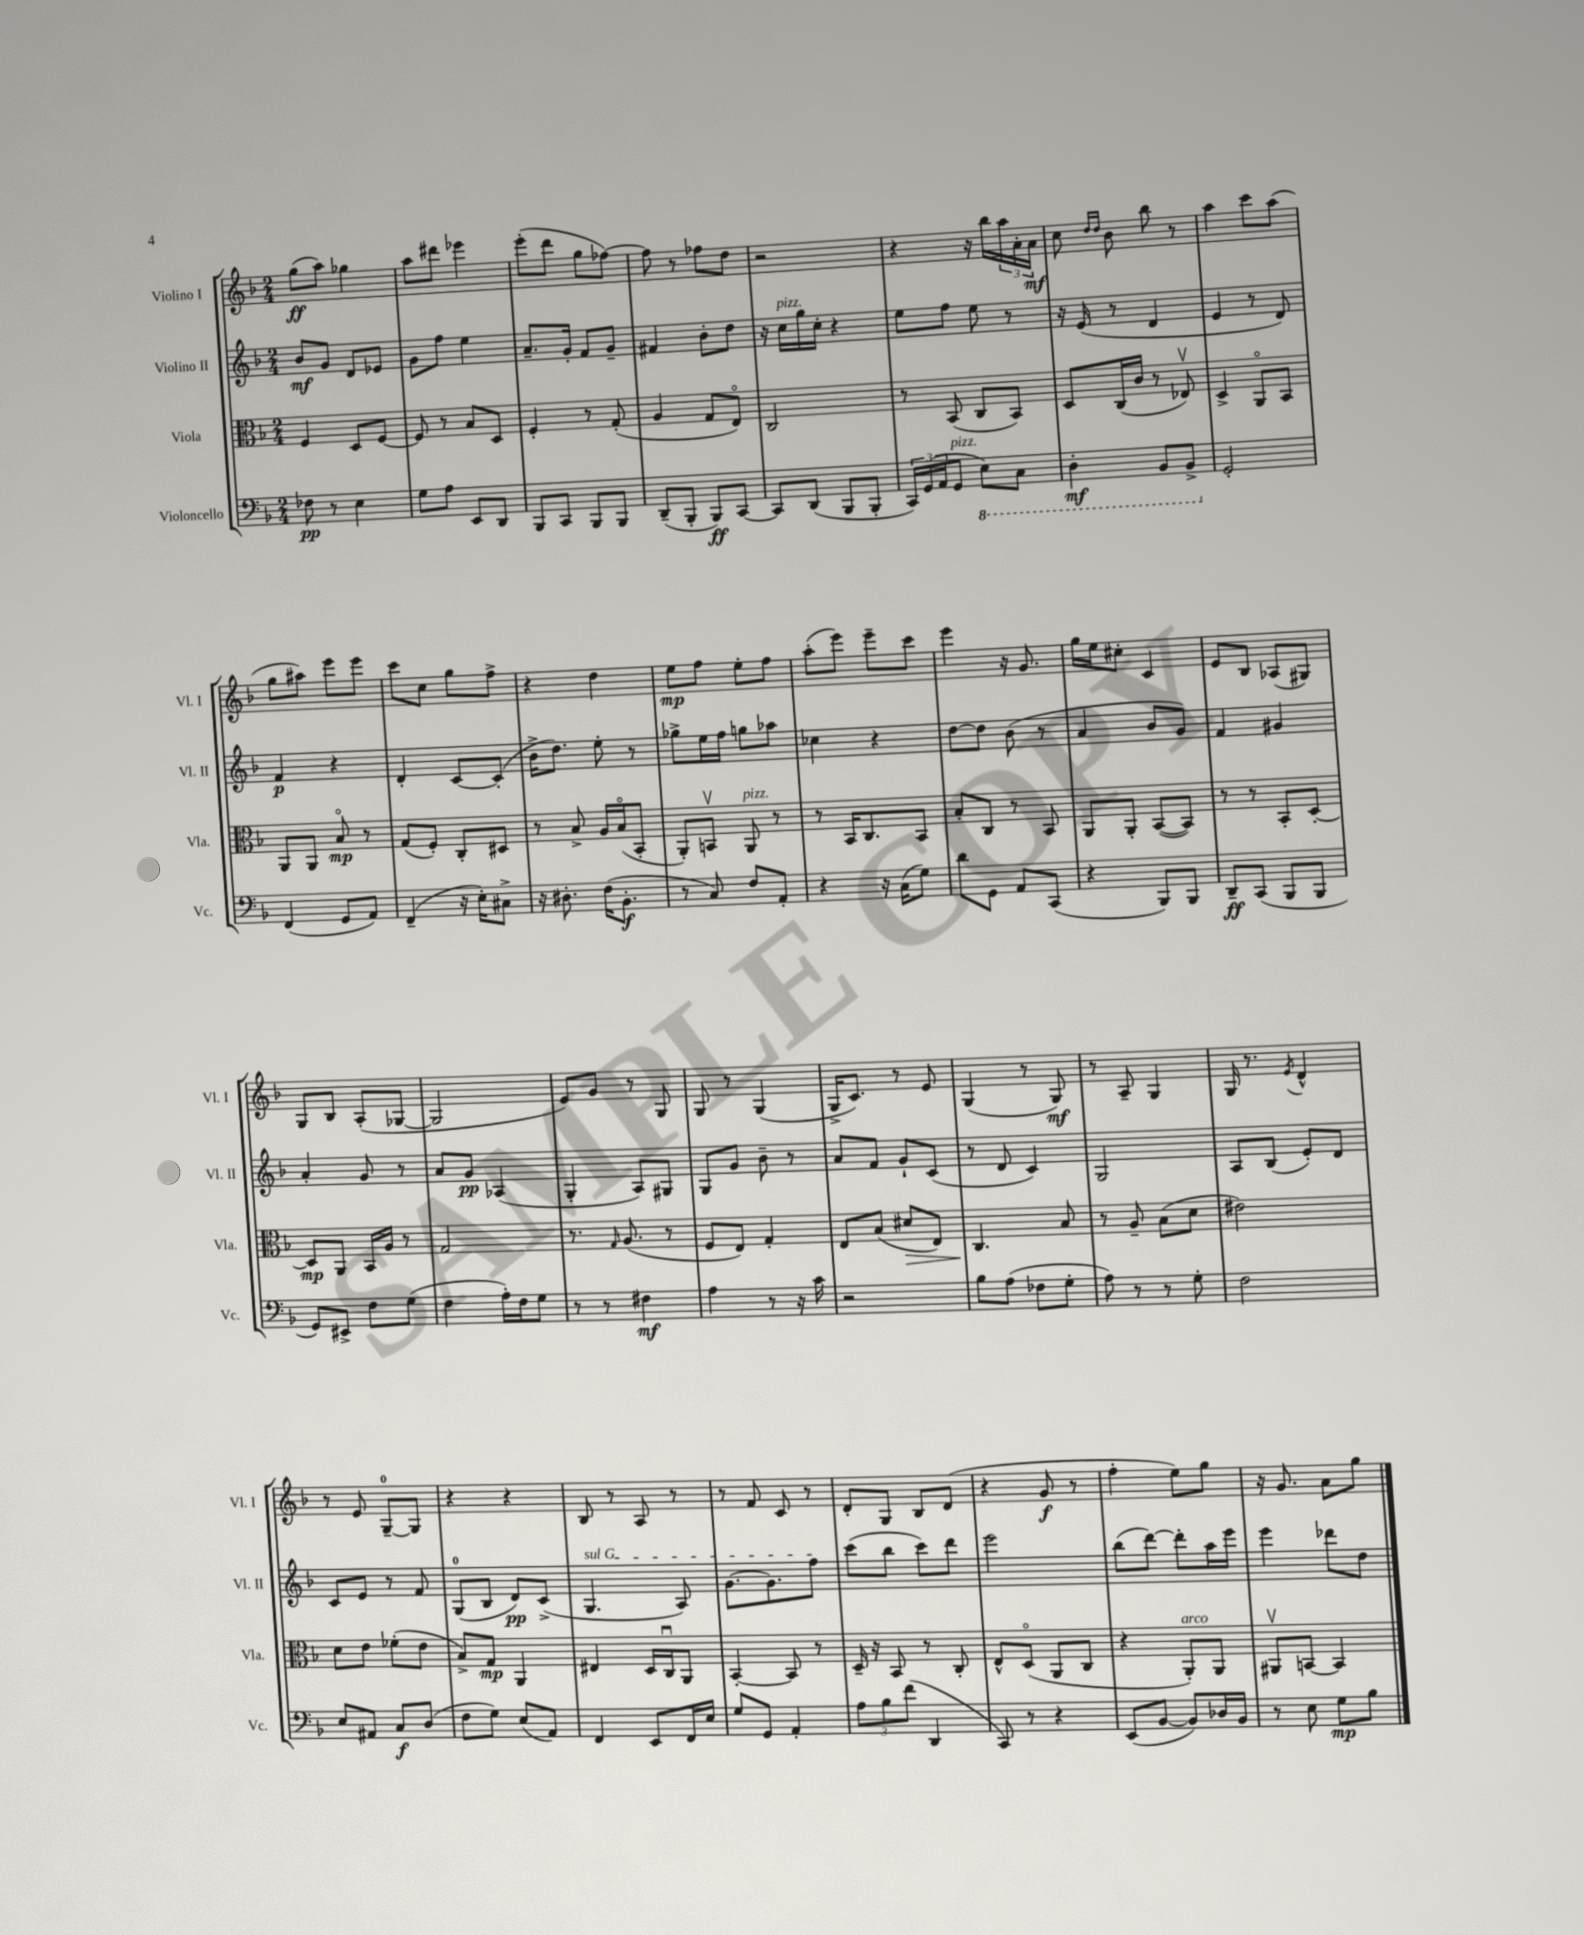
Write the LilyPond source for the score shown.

<<
\new StaffGroup <<
\new Staff = "s0" \with { instrumentName = "Violino I" shortInstrumentName = "Vl. I" } {
    \clef treble \key f \major \numericTimeSignature \time 2/4
    g''8\ff( a''8) ges''4 |
    a''8 dis'''8 ees'''4 |
    e'''8-.( d'''8 g''8 fes''8~) |
    fes''8 r8 fes''8 d''8 |
    r2 |
    r4 r16 bes''16 \tuplet 3/2 { a''16 a'16-. a'16\mf } |
    c''8 \grace { d''16 d''16 } bes'8 bes''8 r8 |
    a''4 c'''8 a''8( |
    g''8 ais''8) e'''8 e'''8 |
    c'''8 c''8 g''8 f''8-> |
    r4 d''4 |
    e''8\mp f''8 e''8-. f''8 |
    a''8-.( e'''8) e'''8-- c'''8 |
    e'''4 r16 g'8. |
    g''16 e''16 cis''8-. c'4 |
    e'8 bes8 aes8( gis8) |
    g8 bes8 a8-.( ges8~ |
    ges2 |
    e'8) g'8 r8 g8 |
    g8 r8 g4( |
    g16-> c'8.) r8 e'8 |
    g4( r8 g8\mf) |
    r8 a8-- g4 |
    g16 r8. \acciaccatura { e'8 } d'4-^ |
    r8 e'8 g8-0~-- g8 |
    r4 r4 |
    bes8 r8 a8 r8 |
    r8 f'8 c'8 r8 |
    d'8-. g8 bes8 d'8( |
    r4 g'8\f r8 |
    f''4-. e''8) g''8 |
    r16 g'8. a'8 g''8 \bar "|." |
}
\new Staff = "s1" \with { instrumentName = "Violino II" shortInstrumentName = "Vl. II" } {
    \clef treble \key f \major \numericTimeSignature \time 2/4
    bes'8\mf g'8 d'8 ees'8 |
    g'8 f''8 e''4 |
    a'8.-- g'16-. f'8 g'8-- |
    fis'4 bes'8-. d''8 |
    r16 c''16^\markup { \italic "pizz." } g''16 c''16-. r4 |
    e''8 f''8 e''8 r8 |
    r16 e'16( r8 d'4 |
    e'4 r8 d'8) |
    f'4\p r4 |
    d'4-. c'8~ c'8-.( |
    bes'16-> d''8.) e''8-. r8 |
    ges''8-> e''16 f''16 g''8 aes''8 |
    ces''4 r4 |
    d''8~ d''8 bes'8( r8 |
    a'4 bes'8 g'8) |
    f'4 gis'4 |
    a'4-. g'8 r8 |
    a'8 g'8\pp aes4( |
    g4-. a8) gis8 |
    g8 g'8 bes'8-- r8 |
    a'8 f'8 g'8-! c'8( |
    r8 d'8 c'4) |
    g2 |
    a8 bes8( e'8-.) d'8 |
    c'8 e'8 r8 f'8 |
    g8-0( bes8 d'8\pp) c'8->( |
    \once \override TextSpanner.bound-details.left.text = \markup { \italic "sul G" } g4.\startTextSpan a8) |
    g'8.~ g'8. f''8\stopTextSpan |
    c'''8( bes''8 c'''8) d'''8 |
    e'''2 |
    bes''8( d'''8~) d'''8-. a''16 e'''16 |
    e'''4 des'''8 d''8 \bar "|." |
}
\new Staff = "s2" \with { instrumentName = "Viola" shortInstrumentName = "Vla." } {
    \clef alto \key f \major \numericTimeSignature \time 2/4
    f4 d8 f8~ |
    f8 r8 bes8 d8 |
    f4-. r8 g8-.( |
    a4 g8 e8\flageolet) |
    c2 |
    r8 bes,8( c8 bes,8) |
    d8 c16( c'16 r8 ees8\upbow) |
    d4-> a,8\flageolet bes,8 |
    a,8 a,8 bes8\flageolet\mp r8 |
    g8( f8-.) c8-. dis8 |
    r8 bes8-> a16 bes16\flageolet( bes,8-. |
    a,8-.) b,8\upbow a,8^\markup { \italic "pizz." } r8 |
    r8 bes,16 c8. bes,8 |
    bes8-. c8 r8 bes,8 |
    a,8 a,8-. bes,8~( bes,8) |
    r8 r8 bes,8-. d8~-. |
    d8\mp a,8 bes,16 a16 r8 |
    g2 |
    r8. \grace { g16 } a8.( r8 |
    f8 e8) g4-. |
    e8 bes8( dis'8\> e8) |
    c4.\! bes8 |
    r8 a8-- bes8( d'8 |
    eis'2) |
    d'8 e'8 fes'8-.( e'8 |
    bes8->) g8\mp a,4 |
    eis4 d16 c16\downbow a,8 |
    bes,4~-. bes,8 r8 |
    d16-- r16 bes,8 r8 c8-. |
    e8-^ d8\flageolet( a,8 c8 |
    r4 a,8-.^\markup { \italic "arco" }) a,8 |
    ais,8\upbow b,8~ b,4 \bar "|." |
}
\new Staff = "s3" \with { instrumentName = "Violoncello" shortInstrumentName = "Vc." } {
    \clef bass \key f \major \numericTimeSignature \time 2/4
    fes8\pp r8 e4 |
    g8 a8 e,8 d,8 |
    bes,,8 c,8 bes,,8 bes,,8 |
    d,8--( bes,,8-. bes,,8\ff) c,8~ |
    c,8 d,8( bes,,8 bes,,8-. |
    \tuplet 3/2 { c,16) g,16( a,16 } g,8^\markup { \italic "pizz." } \ottava #-1 e,8) c,8 |
    d,4-.\mf bes,,8 bes,,8-> \ottava #0 |
    g,2-. |
    f,4( g,8 a,8) |
    f,4--( r16 e16-.) cis8-> |
    r16 dis8.-. f16( bes,8.-.\f |
    r8 c8) f8 a,8-. |
    r4 r16 c16( g8) |
    d'8 g,8 a,8 c,8( |
    r4 bes,,8) bes,,8 |
    d,8--\ff c,8( bes,,8 bes,,8 |
    g,8) eis,8-> f8 g8( |
    f4 a16-.) f16 g8 |
    r8 r8 fis4\mf |
    a4 r8 r16 c'16 |
    r2 |
    bes8 a8( fes8 g8-. |
    a8) r8 r8 g8-. |
    f2 |
    e8 ais,8 c8\f d8( |
    f8 g8) e8( a,8) |
    f,4 e,8 f,16 e16 |
    g8 g,8 a,4-. |
    \tuplet 3/2 { a8 bes8 f'8( } d,4 |
    c,8) r8 r4 |
    e,8( bes,8~ bes,8) des16 bes,16 |
    r8 e8 g8\mp bes8 \bar "|." |
}
>>
>>
\layout { \context { \Score \remove "Bar_number_engraver" } }
